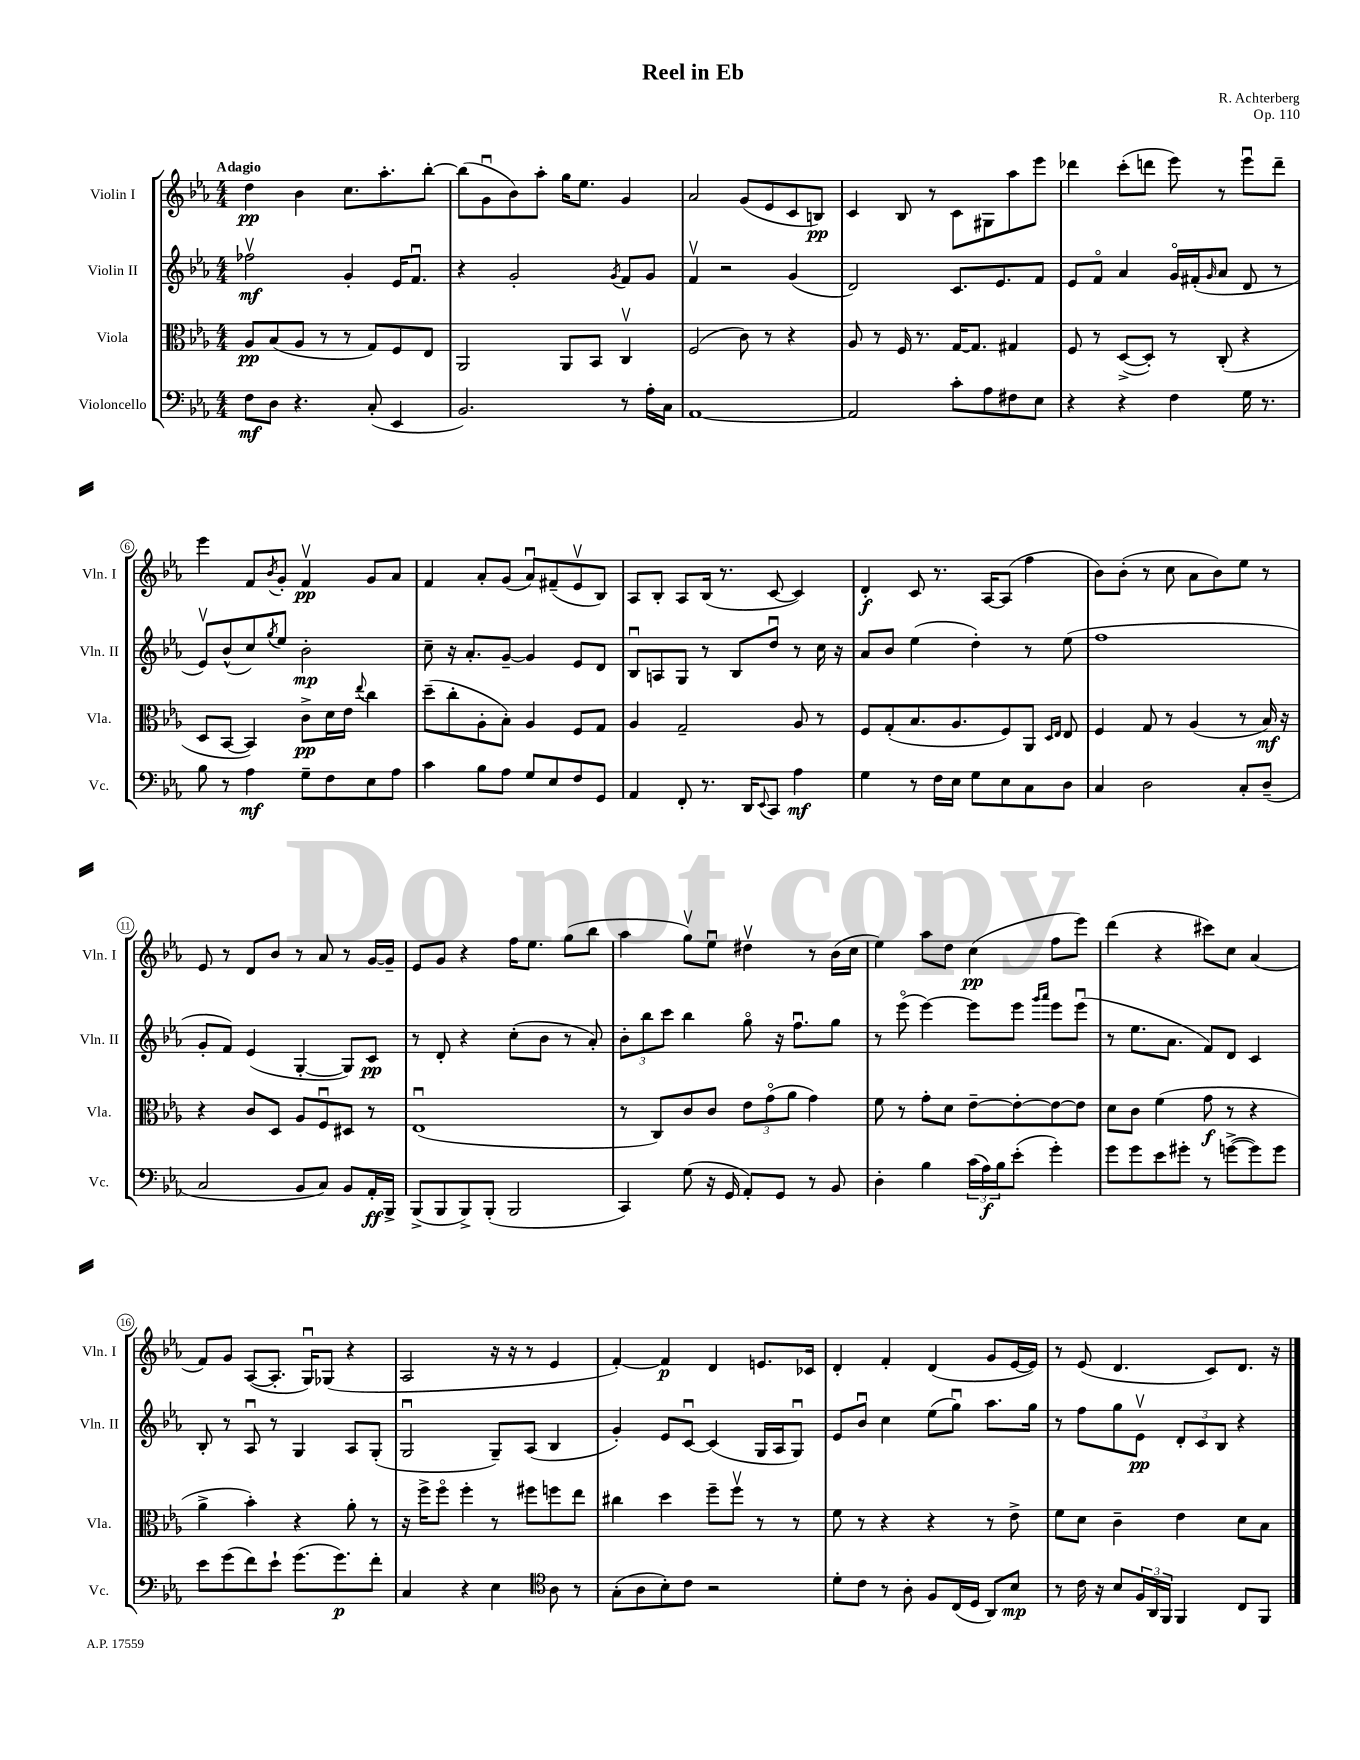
\header { title = "Reel in Eb" composer = "R. Achterberg" opus = "Op. 110" }
<<
\new StaffGroup <<
\new Staff = "s0" \with { instrumentName = "Violin I" shortInstrumentName = "Vln. I" } {
    \clef treble \key ees \major \numericTimeSignature \time 4/4 \tempo "Adagio"
    d''4\pp bes'4 c''8. aes''8.-. bes''8~-. |
    bes''8( g'8\downbow bes'8) aes''8-. g''16 ees''8. g'4 |
    aes'2 g'8( ees'8 c'8 b8\pp) |
    c'4 bes8 r8 c'8 gis8 aes''8 ees'''8 |
    des'''4 c'''8-.( d'''8 ees'''8) r8 ees'''8\downbow d'''8-- |
    ees'''4 f'8 \acciaccatura { bes'8 } g'8-. f'4\upbow\pp g'8 aes'8 |
    f'4 aes'8-. g'8( aes'8\downbow) fis'8--( ees'8\upbow bes8) |
    aes8 bes8-. aes8 bes16( r8. c'8~ c'4) |
    d'4-.\f c'8 r8. aes16~ aes8( f''4 |
    bes'8) bes'8-.( r8 c''8 aes'8 bes'8) ees''8 r8 |
    ees'8 r8 d'8 bes'8 r8 aes'8 r8 g'16~ g'16-- |
    ees'8 g'8 r4 f''16 ees''8. g''8( bes''8 |
    aes''4 g''8\upbow) ees''8\downbow dis''4\upbow r8 bes'16( c''16 |
    ees''4) aes''8 d''8 c''4\pp( f''8 ees'''8) |
    d'''4( r4 cis'''8) c''8 aes'4( |
    f'8) g'8 aes8~( aes8.-. g16\downbow) ges8( r4 |
    aes2 r16 r16 r8 ees'4 |
    f'4~-.) f'4\p d'4 e'8. ces'16 |
    d'4-. f'4-. d'4( g'8 ees'16~ ees'16) |
    r8 ees'8( d'4. c'8) d'8. r16 \bar "|." |
}
\new Staff = "s1" \with { instrumentName = "Violin II" shortInstrumentName = "Vln. II" } {
    \clef treble \key ees \major \numericTimeSignature \time 4/4
    fes''2\upbow\mf g'4-. ees'16 f'8.\downbow |
    r4 g'2-. \acciaccatura { g'8 } f'8 g'8 |
    f'4\upbow r2 g'4( |
    d'2) c'8. ees'8. f'8 |
    ees'8 f'8\flageolet aes'4 g'16\flageolet fis'16-.( \grace { g'16 } aes'8 d'8 r8 |
    ees'8\upbow) bes'8-^( c''8) \acciaccatura { g''8 } ees''8 bes'2-.\mp |
    c''8-- r16 aes'8.-. g'8~-- g'4 ees'8 d'8 |
    bes8\downbow a8 g8 r8 bes8 d''8\downbow r8 c''16 r16 |
    aes'8 bes'8 ees''4( d''4-.) r8 ees''8( |
    f''1 |
    g'8-. f'8) ees'4( g4~-. g8) c'8\pp |
    r8 d'8-. r4 c''8-.( bes'8 r8 aes'8-.) |
    \tuplet 3/2 { bes'8-. bes''8 c'''8 } bes''4 g''8\flageolet r16 f''8.\downbow g''8 |
    r8 ees'''8\flageolet( ees'''4~) ees'''8 ees'''8 \grace { g'''16 aes'''16 } ees'''8 ees'''8\downbow( |
    r8 ees''8. aes'8. f'8) d'8 c'4 |
    bes8-. r8 aes8\downbow r8 g4 aes8 g8-.( |
    g2\downbow g8--) aes8( bes4 |
    g'4-.) ees'8 c'8~\downbow c'4( g16 aes16 g8\downbow) |
    ees'8 bes'8\downbow c''4 ees''8( g''8\downbow) aes''8. g''16 |
    r8 f''8 g''8 ees'8\upbow\pp \tuplet 3/2 { d'8-. c'8 bes8 } r4 \bar "|." |
}
\new Staff = "s2" \with { instrumentName = "Viola" shortInstrumentName = "Vla." } {
    \clef alto \key ees \major \numericTimeSignature \time 4/4
    aes8\pp bes8( aes8 r8 r8 g8) f8 ees8 |
    aes,2 aes,8 bes,8 c4\upbow |
    f2( c'8) r8 r4 |
    aes8 r8 f16 r8. g16~ g8. gis4 |
    f8 r8 d8~->( d8-.) r8 c8-.( r4 |
    d8 bes,8~ bes,4) c'8->\pp d'16 ees'16 \appoggiatura { ees''8 } c''4 |
    d''8--( c''8-. aes8-. bes8-.) aes4 f8 g8 |
    aes4 g2-- aes8 r8 |
    f8 g8-.( bes8. aes8. f8) aes,8 \grace { d16 ees16 } ees8 |
    f4 g8 r8 aes4( r8 bes16\mf) r16 |
    r4 c'8 d8 aes8 f8\downbow dis8 r8 |
    ees1\downbow( |
    r8 c8) c'8 c'8 \tuplet 3/2 { ees'8 g'8\flageolet( aes'8 } g'4) |
    f'8 r8 g'8-. d'8 ees'8~-- ees'8~-. ees'8~ ees'8 |
    d'8 c'8 f'4( g'8\f r8 r4 |
    aes'4-> bes'4-.) r4 aes'8-. r8 |
    r16 f''16-> f''8\flageolet f''4-. r8 fis''8 f''8 ees''8 |
    cis''4 d''4 f''8-- f''8\upbow r8 r8 |
    f'8 r8 r4 r4 r8 ees'8-> |
    f'8 d'8 c'4-- ees'4 d'8 bes8 \bar "|." |
}
\new Staff = "s3" \with { instrumentName = "Violoncello" shortInstrumentName = "Vc." } {
    \clef bass \key ees \major \numericTimeSignature \time 4/4
    f8\mf d8 r4. c8-.( ees,4 |
    bes,2.) r8 aes16-. c16 |
    aes,1~ |
    aes,2 c'8-. aes8 fis8 ees8 |
    r4 r4 f4 g16 r8. |
    bes8 r8 aes4\mf g8-- f8 ees8 aes8 |
    c'4 bes8 aes8 g8 ees8 f8 g,8 |
    aes,4 f,8-. r8. d,16 \appoggiatura { ees,8 } c,8 aes4\mf |
    g4 r8 f16 ees16 g8 ees8 c8 d8 |
    c4 d2 c8-. d8--( |
    c2 bes,8 c8) bes,8 aes,16-.\ff bes,,16-> |
    bes,,8->( bes,,8 bes,,8->) bes,,8-.( bes,,2 |
    c,4) g8( r16 g,16 aes,8-.) g,8 r8 bes,8 |
    d4-. bes4 \tuplet 3/2 { c'16( aes16\f) bes16 } ees'8-.( g'4-.) |
    g'8 g'8 ees'8 gis'8-. r8 g'8~->( g'8) g'8 |
    ees'8 g'8( f'8) ees'8-! g'8.( g'8.\p) f'8-. |
    c4 r4 ees4 \clef tenor aes8 r8 |
    g8-.( aes8 bes8-.) c'8 r2 |
    d'8-. c'8 r8 aes8-. f8 c16( d16 aes,8) bes8\mp |
    r8 c'16 r16 bes8 \tuplet 3/2 { f16 aes,16 f,16 } f,4 c8 f,8 \bar "|." |
}
>>
>>
\layout { \context { \Score \override BarNumber.stencil = #(make-stencil-circler 0.1 0.3 ly:text-interface::print) } }
